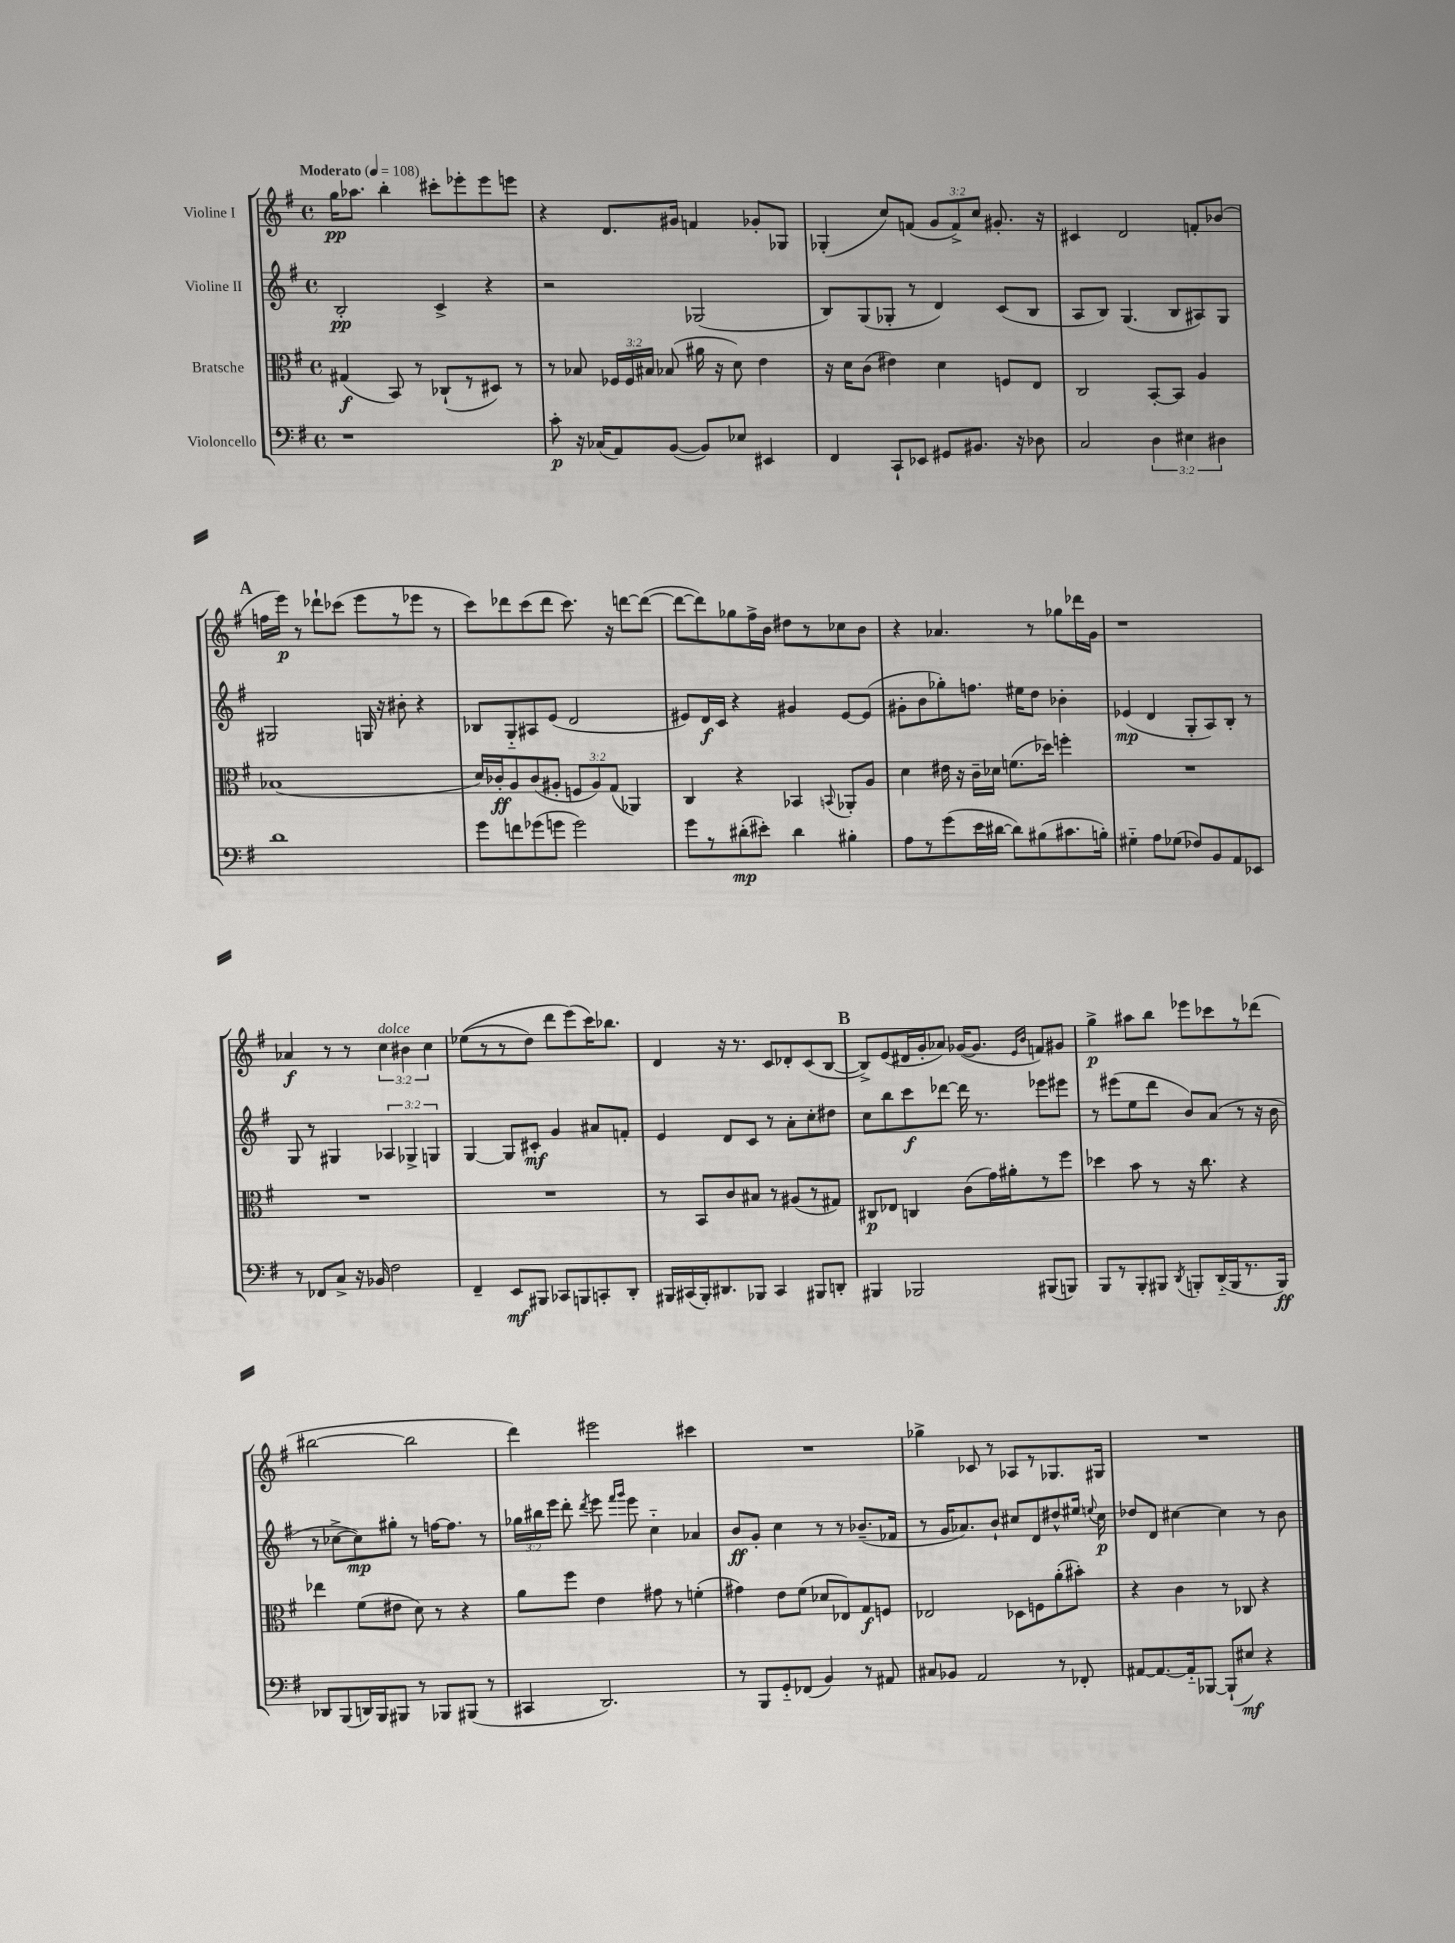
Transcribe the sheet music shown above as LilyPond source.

<<
\new StaffGroup <<
\new Staff = "s0" \with { instrumentName = "Violine I" } {
    \clef treble \key g \major \defaultTimeSignature \time 4/4 \override Staff.TupletNumber.text = #tuplet-number::calc-fraction-text \tempo "Moderato" 4 = 108
    \autoBeamOff g''16[\pp aes''8.] b''4-. cis'''8[-. ees'''8-. ees'''8 e'''8] |
    r4 d'8.[ gis'16] f'4 ges'8[-. ges8] |
    ges4-.( c''8[) f'8]( \tuplet 3/2 { g'8[ f'8->) c''8] } gis'8.-. r16 |
    cis'4 d'2 f'8[-. bes'8]( |
    \mark \markup { \bold "A" } f''16[ e'''16]\p) r8 des'''8[-! ces'''8]( e'''8[ r8 ees'''8] r8 |
    c'''8[) des'''8 c'''8( des'''8] c'''8.) r16 d'''8[~ d'''8]~( |
    d'''8[~ d'''8) ges''8 fis''16-> b'16] dis''8[ r8 ces''8 b'8] |
    r4 aes'4. r8 ges''8[ des'''16 g'16] |
    r1 |
    aes'4\f r8 r8 \tuplet 3/2 { c''4^\markup { \italic "dolce" } bis'4 c''4 } |
    ees''8[(\( r8 r8 d''8]) d'''8[ e'''8(\) c'''16) bes''8.] |
    d'4 r16 r8. c'8[ des'8-. c'8( b8]~ |
    \mark \markup { \bold "B" } b8[->) e'8( dis'16 g'16-. aes'8]) ges'16[~( ges'8.] \grace { e'16[ b'16] } f'8[) gis'8] |
    g''4->\p ais''8[ b''8] ees'''8[ ces'''8 r8 des'''8]( |
    bis''2~ bis''2 |
    d'''4) eis'''2 cis'''4 |
    R1 |
    ges''4-> ces'8 r8 aes8[ r8 ges8. gis16] |
    R1 \bar "|." |
}
\new Staff = "s1" \with { instrumentName = "Violine II" } {
    \clef treble \key g \major \defaultTimeSignature \time 4/4 \override Staff.TupletNumber.text = #tuplet-number::calc-fraction-text
    \autoBeamOff b2-.\pp c'4-> r4 |
    r2 ges2( |
    b8[) g8( ges8]-. r8 d'4) c'8[( b8] |
    a8[ b8]) g4.( b8[ ais8) g8] |
    \mark \markup { \bold "A" } gis2 g16 r16 bis'8-. r4 |
    bes8[ g8-_ ais8 e'8]( d'2 |
    eis'8[) d'16\f c'16] r4 gis'4 eis'8[~ eis'8]( |
    gis'8[-. b'8 ges''8-.) f''8.] eis''16[ d''8] bes'4-. |
    ees'4\mp( d'4 g8[-. a8) b8]-. r8 |
    g8 r8 gis4 \tuplet 3/2 { aes4 ges4-> g4 } |
    g4~ g8[ cis'8]-.\mf g'4 ais'8[ f'8]-. |
    e'4 d'8[ c'8] r8 a'8[-. c''8-. dis''8] |
    \mark \markup { \bold "B" } c''8[ b''8 c'''8\f des'''8]~ des'''16 r8. ees'''8[ eis'''8] |
    r8 eis'''8[( e''8 d'''8] b'8[) a'8]( r8 r16 b'16 |
    r8 ces''8[~-> ces''8\mp) gis''8]-. r8 f''16[~ f''8.] r8 |
    \tuplet 3/2 { ges''16[ bis''16 e'''16] } d'''8-. \acciaccatura { d'''8 } e'''8 \grace { fis'''16[ g'''16] } e'''8 c''4-_ aes'4 |
    b'8[\ff g'8]-. c''4 r8 r8 bes'8.[--( fes'16] |
    r8 g'16[ aes'8.) b'8]-! cis''8[ d'8 dis''8-^ eis''16] \appoggiatura { e''8 } cis''16\p |
    des''8[ d'8] cis''4~ cis''4 r8 b'8 \bar "|." |
}
\new Staff = "s2" \with { instrumentName = "Bratsche" } {
    \clef alto \key g \major \defaultTimeSignature \time 4/4 \override Staff.TupletNumber.text = #tuplet-number::calc-fraction-text
    \autoBeamOff gis4\f( b,8) r8 ces8[-!( r8 dis8]) r8 |
    r8 bes8 \tuplet 3/2 { fes16[ fes16 bis16] } bes8( ais'16 r16 d'8) e'4 |
    r16 d'16[ c'8]( eis'4) d'4 f8[ e8] |
    c2 b,8[~-. b,8] a4 |
    \mark \markup { \bold "A" } bes1( |
    d'16[) ces'16-.\ff a8 ces'8( ais8]-. \tuplet 3/2 { f8[ ais8) g8]( } aes,4) |
    c4 r4 bes,4 \appoggiatura { b,8 } aes,8[-. a8] |
    d'4 eis'16 r16 c'16[-- des'16] f'8.[( des''16]) f''4-. |
    R1 |
    R1 |
    R1 |
    r8 b,8[ c'8 bis8] r8 ais8[( r8 gis8]) |
    \mark \markup { \bold "B" } cis8[\p ees8] c4 c'8[( g'16) ais'16-. r8 fis''8] |
    des''4 b'8 r8 r16 c''8. r4 |
    ees''4 fis'8[( eis'8] d'8) r8 r4 |
    a'8[ fis''8] e'4 gis'8 r8 f'4-.( |
    gis'4) e'8[ fis'8]( des'8[ ees8) g8\f f8] |
    ees2 des8[ f8 a'8-.( bis'8]-.) |
    r4 c'4 r8 ces8 r4 \bar "|." |
}
\new Staff = "s3" \with { instrumentName = "Violoncello" } {
    \clef bass \key g \major \defaultTimeSignature \time 4/4 \override Staff.TupletNumber.text = #tuplet-number::calc-fraction-text
    \autoBeamOff r1 |
    c'8-.\p r16 ces16[( a,8) b,8]~( b,8[) ees8] eis,4 |
    fis,4 c,8[-! ees,8] gis,8[ bis,8.] r16 des8 |
    c2 \tuplet 3/2 { d4 eis4 dis4 } |
    \mark \markup { \bold "A" } d'1 |
    g'8[ f'8 ges'8( g'8] g'2) |
    g'8[ r8 dis'8-.\mp( eis'8]-.) dis'4 bis4-. |
    a8[ r8 g'8( e'16 dis'16]~ dis'8[) bis8( cis'8. b16]-.) |
    gis4-_ a8[ ges8]( fes8[) b,8 a,8 ees,8] |
    r8 fes,8[ c8]-> r16 bes,16 fis2 |
    fis,4-- e,8[\mf bis,,8] ces,8[ b,,8 c,8-. d,8]-. |
    bis,,16[ cis,16( bis,,16-.) dis,8. bes,,8] cis,4 bis,,8[ d,8]-. |
    \mark \markup { \bold "B" } bis,,4 bes,,2 bis,,8[( b,,8]) |
    b,,8[ r8 b,,8-. bis,,8] \acciaccatura { d,8 } b,,8[-. d,16-_( b,,16 r8. b,,16]\ff) |
    des,8[ b,,8( d,16) b,,16 bis,,8] r8 bes,,8[ bis,,8]( r8 |
    cis,4 d,2.) |
    r8 b,,8[ g,8-_ fes,8]( b,4) r8 ais,8 |
    cis8[ bes,8] a,2 r8 fes,8-. |
    ais,8[~ ais,8.~ ais,16-_ bes,,8]~ bes,,8[-!( eis8]\mf) r4 \bar "|." |
}
>>
>>
\layout { \context { \Score \remove "Bar_number_engraver" } }
